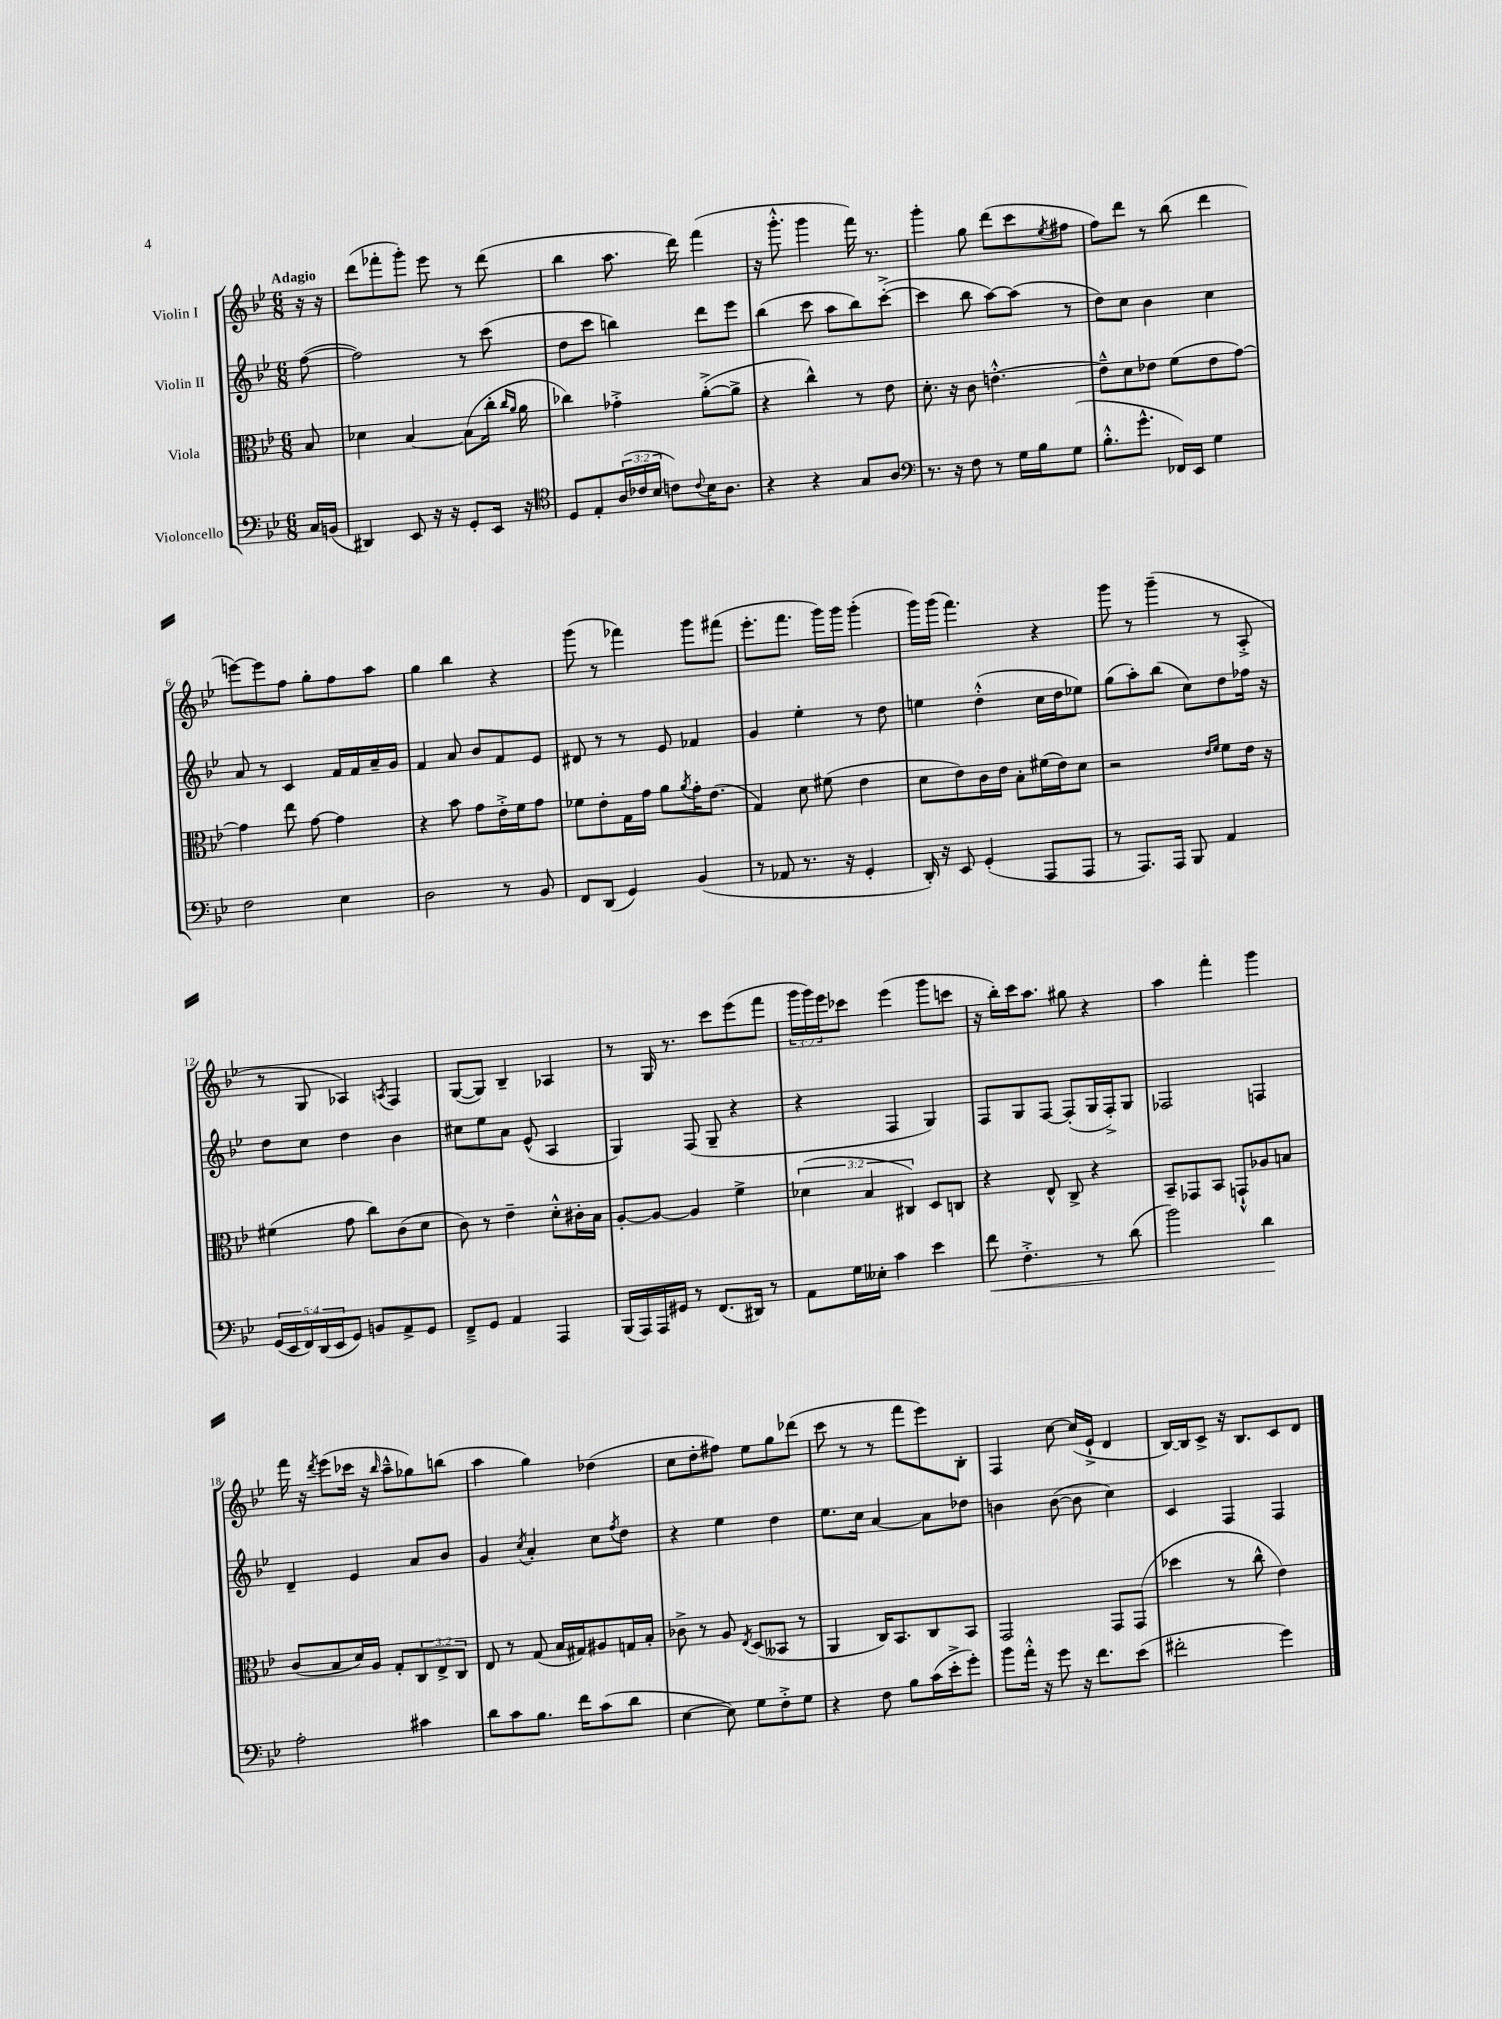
<<
\new StaffGroup <<
\new Staff = "s0" \with { instrumentName = "Violin I" } {
    \clef treble \key bes \major \numericTimeSignature \time 6/8 \override Staff.TupletNumber.text = #tuplet-number::calc-fraction-text \partial 8 \tempo "Adagio"
    r16 r16 |
    d'''8( fes'''8-. g'''8-.) ees'''8 r8 d'''8( |
    bes''4 a''8. d'''16) f'''4( |
    r16 g'''8.-.-^ g'''4 f'''16) r8. |
    g'''4-. g''8 d'''8( c'''8 \acciaccatura { ees''8 } fis''8 |
    f''8) d'''8 r8 bes''8( d'''4 |
    e'''8~) e'''8 f''8 g''8-. f''8 a''8 |
    g''4 bes''4 r4 |
    g'''8( r8 fes'''4) g'''8 fis'''8( |
    ees'''8.-. f'''8. g'''16) g'''16 g'''4-.( |
    g'''16) g'''16( f'''4.) r4 |
    g'''8 r8 g'''4--( r8 a8-.-> |
    r8 g8 aes4) \acciaccatura { a8 } f4 |
    g8~( g8) bes4-- aes4 |
    r8 g16 r8. c'''8 ees'''8( f'''8 |
    \tuplet 3/2 { g'''16 g'''16) ees'''16 } ces'''8 ees'''4( g'''8 c'''8 |
    r16 bes''16-.) c'''16 a''8. gis''8 r4 |
    a''4 f'''4-. g'''4 |
    f'''16 r16 \acciaccatura { d'''8 } ees'''8( ces'''16 r16 \grace { bes''16 } a''8---^ ges''8) b''8( |
    a''4 g''4) des''4( |
    c''8 d''8-. fis''8) ees''8 g''8 des'''8( |
    c'''8 r8 r8 f'''8 ees'''8) bes8-. |
    f4 c''8~ c''16( ees'16-!-> d'4 |
    bes16~) bes16 c'8-> r16 bes8. c'8 d'8 \bar "|." |
}
\new Staff = "s1" \with { instrumentName = "Violin II" } {
    \clef treble \key bes \major \numericTimeSignature \time 6/8 \partial 8
    f''8~( |
    f''2) r8 c'''8( |
    d''8 c'''8 b''4) d'''8 ees'''8 |
    bes''4( c'''8 a''8 bes''8) c'''8~-.->( |
    c'''4 bes''8 a''8~) a''8( r8 |
    d''8) c''8 bes'4 c''4 |
    a'8 r8 c'4 f'16 f'16 a'16-- g'16 |
    f'4 a'8 bes'8 f'8 ees'8 |
    dis'8 r8 r8 ees'8 fes'4 |
    g'4 ees''4-. r8 d''8 |
    e''4 d''4-.-^( c''16 d''16 ees''8) |
    g''8( a''8-.) bes''8( c''8) d''8 fes''16 r16 |
    d''8 c''8 d''4 bes'4 |
    cis''8 ees''8 a'8 ees'8-^( a4 |
    g4) f8( g8-- r4 |
    r4 f4 g4) |
    f8 g8 f8~ f8-.( g16 f16-.->) g8 |
    fes2 f4 |
    d'4-- ees'4 a'8 bes'8 |
    g'4 \acciaccatura { c''8 } a'4-. c''8 \acciaccatura { f''8 } d''8 |
    r4 ees''4 d''4 |
    ees''8. c''16 a'4~ a'8 des''8 |
    b'4 b'8~( b'8 c''4) |
    c'4 f4 f4 \bar "|." |
}
\new Staff = "s2" \with { instrumentName = "Viola" } {
    \clef alto \key bes \major \numericTimeSignature \time 6/8 \override Staff.TupletNumber.text = #tuplet-number::calc-fraction-text \partial 8
    bes8 |
    des'4 bes4~ bes8( c''16-. \grace { c''16 a'16 } a'16 |
    ces''4) ges'4-.-> a'8~-.->( a'8-> |
    r4 c''4-^) r8 ees'8 |
    d'8.-. r16 c'8 e'4.~-.-^ |
    e'8---^ d'8 ees'8 f'8( ees'8 g'8~) |
    g'4 ees''8 g'8~ g'4 |
    r4 bes'8 g'8 ees'16-.-> f'16 g'8 |
    fes'8 ees'8-. g16 g'16 a'8 \acciaccatura { a'8 } g'16-. ees'8.( |
    g4) d'8 fis'8( ees'4 |
    d'8 ees'8) c'16 ees'16 bes8-. fis'16( ees'16) d'8 |
    r2 \grace { ees'16 f'16 } f'8 ees'16 r16 |
    fis'4( g'8 c''8) c'8( d'8 |
    c'8) r8 ees'4-- d'8-.-^ cis'16-. bes16 |
    a8~-. a8~ a4 f'4-> |
    \tuplet 3/2 { des'4( bes4 cis4) } d8 c8 |
    r4 ees8-^ c8-> r4 |
    bes,8-- ges,8 bes,8 g,8-!-^ aes8 b8 |
    c'8( bes8 d'16) a16 g8-. \tuplet 3/2 { c8 ees8-> c8 } |
    ees8 r8 g8( bes16 gis16) ais8 g16 bes16-. |
    ces'8-> r8 a8 \acciaccatura { ees8 } d8( beses,8 r8 |
    a,4 c16) bes,8. c8 bes,8 |
    g,2 g,8 g,8( |
    des''4 r8 c''8-^ ees'4) \bar "|." |
}
\new Staff = "s3" \with { instrumentName = "Violoncello" } {
    \clef bass \key bes \major \numericTimeSignature \time 6/8 \override Staff.TupletNumber.text = #tuplet-number::calc-fraction-text \partial 8
    c16 b,16( |
    dis,4) ees,8 r16 r16 g,8-. ees,16 r16 |
    \clef tenor d8 ees8-. \tuplet 3/2 { a16( ces'16 bes16 } c'8) \appoggiatura { c'8 } bes16 a8. |
    r4 r4 g8 a8 |
    \clef bass r8. r16 f8 r8 g16 bes16 g8( |
    bes8.-.-^ g'8.-^ fes,16) ees,16 g4 |
    f2 ees4 |
    d2 r8 bes,8 |
    f,8 d,8( g,4) bes,4( |
    r8 aes,8 r8. r16 g,4-. |
    d,16-.) r16 ees,8 g,4-.( a,,8 a,,8 |
    r8 a,,8.) a,,16 bes,,8 a,4 |
    \tuplet 5/4 { g,16( ees,16 f,16) d,16( ees,16 } g,8) b,8 a,8-> g,8 |
    f,8---> g,8 a,4 a,,4 |
    bes,,16( a,,16) a,,16 gis,16 r8 f,8.( dis,16) r8 |
    a,8 g16 eeses16-. c'4 ees'4 |
    f'8\< f4.-.-> r8 d'8( |
    bes'2) d'4\! |
    a2-. cis'4 |
    d'8 c'8 bes8. f'16 c'8( d'8 |
    ees4~ ees8) g8 f8-.-> g8 |
    r4 f8 bes8 c'16( ees'16-.-> g'8-.) |
    bes'8 a'16-.-^ r16 g'8 r16 f'8. ees'8( |
    fis'2-. g'4) \bar "|." |
}
>>
>>
